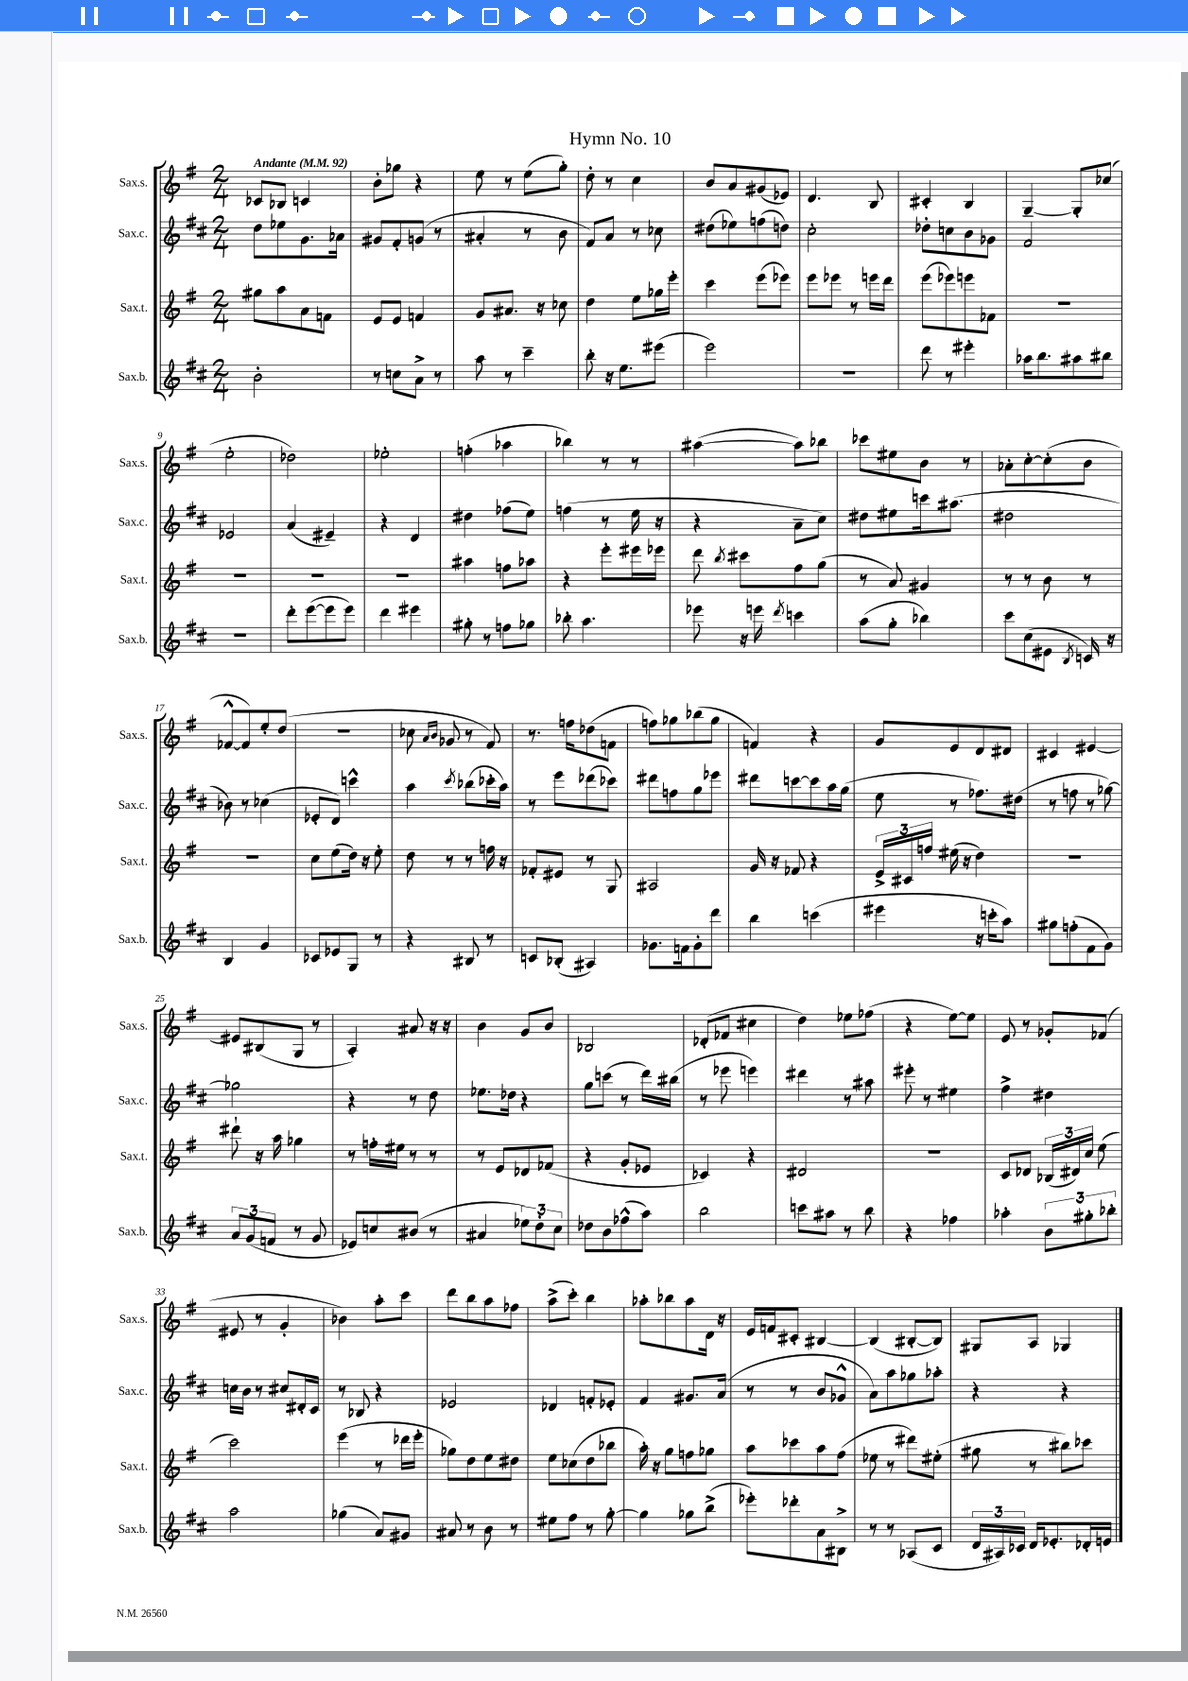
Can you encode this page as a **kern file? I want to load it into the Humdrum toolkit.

**kern	**kern	**kern	**kern
*staff4	*staff3	*staff2	*staff1
*clefG2	*clefG2	*clefG2	*clefG2
*k[f#c#]	*k[f#]	*k[f#c#]	*k[f#]
*M2/4	*M2/4	*M2/4	*M2/4
*MM92	*MM92	*MM92	*MM92
2b'\	8gg#\L	8dd\L	8c-/L
.	8aa\	8ee-\	8B-/J
.	8a\	8.g\	4c/
.	8f\J	.	.
.	.	16a-\Jk	.
=	=	=	=
8r	8e/L	8g#/L	8b'\L
8cc\L	8e/J	8f#'/	8gg-\J
8a^\J	4f/	(8g/J	4r
8r	.	8r	.
=	=	=	=
8aa\	8g/L	4a#'/	8ee\
8r	8.a#/J	.	8r
4ccc#~\	.	8r	(8ee\L
.	16r	.	.
.	8cc-\	8b\	8gg'\J)
=	=	=	=
8bb'\	4dd\	8f#/L)	8dd'\
16r	.	8a/J	8r
8.ee\L	.	.	.
.	8ee\L	8r	4cc\
(8eee#\J	16gg-\L	8cc-\	.
.	16eee'\JJ	.	.
=	=	=	=
2eee\)	4ccc\	(8dd#\L	8b/L
.	.	8ee-\)	8a/
.	(8eee\L	(8ff\	(8g#/
.	8eee-\J)	8dd\J)	8e-/J)
=	=	=	=
2r	8eee\L	2cc#'\	4.d/
.	8eee-\J	.	.
.	8r	.	.
.	16eee\LL	.	8B/
.	16ddd\JJ	.	.
=	=	=	=
8ddd\	(8eee\L	8dd-'\L	4c#'/
8r	8eee-\)	8cc\	.
4eee#'\	8eee\	8b\	4B/
.	8f-\J	8g-\J	.
=	=	=	=
16aa-\LK	2r	2f#/	[4G~/
8.bb\	.	.	.
8aa#\	.	.	8G'/]L
8bb#\J	.	.	(8cc-/J
=	=	=	=
2r	2r	2e-/	2ee'\
=	=	=	=
8ddd'\L	2r	(4a/	2dd-\)
([8eee\	.	.	.
8eee\]	.	4e#~/)	.
8eee\J)	.	.	.
=	=	=	=
4ddd\	2r	4r	2ee-'\
4eee#\	.	4d/	.
=	=	=	=
8gg#'\	4aa#\	4dd#\	(4ff'\
8r	.	.	.
8ff\L	8ff\L	(8ff-\L	4aa-\
8gg-\J	8aa-\J	8ee\J)	.
=	=	=	=
8bb-'\	4r	(4ff\	4bb-\)
4.aa\	.	.	.
.	8eee'\L	8r	8r
.	16eee#\L	16ee\	8r
.	16eee-\JJ	16r	.
=	=	=	=
8eee-\	8ddd\	4r	([4aa#\
.	8qbb/	.	.
16r	8ccc#\L	.	.
16eee\	.	.	.
8qddd/	.	.	.
4ccc\	8ff#\	8a~\L	8aa#\]L)
.	(8gg\J	8cc#\J)	8bb-\J
=	=	=	=
(8aa\L	8r	8dd#\L	8ccc-\L
8gg'\J	8a/)	8ee#\	8ee#\
4bb-\)	4g#/	16ccc\k	8b\J
.	.	(8.aa#\J	.
.	.	.	8r
=	=	=	=
8ccc#\L	8r	2dd#\	8a-'\L
(8cc#\	8r	.	[8cc'\
8e#\J	8b\	.	(8cc'\]
8qB/	.	.	.
16c/)	8r	.	8b\J
16r	.	.	.
=	=	=	=
4B/	2r	8b-\)	[8f-^^/L
.	.	8r	8f-/])
4g/	.	(4cc-\	8ee'/
.	.	.	(8dd/J
=	=	=	=
8c-/L	8cc\L	8e-'/L	2r
8e-/	(8ee\	8d/J)	.
8G/J	16dd\Jk)	4ccc^^\	.
.	16r	.	.
8r	8ee'\	.	.
=	=	=	=
4r	8dd\	4aa\	8cc-\
.	.	.	16qqa/LL
.	.	.	16qqb/JJ
.	8r	.	8g-/
.	.	8qccc#/	.
8B#/	8r	(8bb-\L	8r
8r	16ff\	16ccc-'\L	8f#/)
.	16r	16aa\JJ)	.
=	=	=	=
8c/L	8f-'/L	8r	8.r
(8B-'/J	8e#/J	8eee\L	.
.	.	.	16ff\LK
4A#/)	8r	(8ddd-\	(8dd-\
.	8G/	8ccc-\J)	8f\J
=	=	=	=
8.g-\L	2A#/	8ddd#\L	8ff\L)
.	.	8ff\	8gg-\
16f\k	.	.	.
8g-'\	.	8gg\	(8bb-\
8ddd\J	.	8eee-\J	8gg-\J
=	=	=	=
4bb\	16g/	8ddd#\L	4f/)
.	16r	.	.
.	8f-/	[8ccc\	.
(4ccc\	4r	8ccc\]	4r
.	.	16aa\L	.
.	.	(16gg\JJ	.
=	=	=	=
4eee#\	24e^/LL	8ee\	8g/L
.	24c#/	.	.
.	24ff/JJ	.	.
.	(16ee#\	8r	8e/
.	16r	.	.
16r	4dd\)	8.ff-\L)	8d/
16ccc'\LK	.	.	.
8aa\J)	.	.	8d#/J
.	.	(16dd#\Jk	.
=	=	=	=
8gg#\L	2r	8r	4c#/
(8ff'\	.	8ff\	.
8f#\	.	8r	[4e#/
8g\J)	.	[8gg-\)	.
=	=	=	=
12a/L	8ddd#`\	2gg-\]	8e#/]L
(12g/	.	.	.
.	16r	.	(8B#/
12f/J	.	.	.
.	16aa\	.	.
8r	4gg-\	.	8G/J
8g/	.	.	8r
=	=	=	=
8e-/L)	8r	4r	4A'/)
8cc/	16ff'\LL	.	.
.	16ee#\JJ	.	.
(8b#/J	8r	8r	8a#/
8r	8r	8dd\	16r
.	.	.	16r
=	=	=	=
4a#/	8r	8.ee-\L	4b\
.	8e/L	.	.
.	.	16dd-\Jk	.
12ee-\L)	8d-/	4r	8g/L
12dd'\	.	.	.
.	(8f-/J	.	8b/J
12cc#\J	.	.	.
=	=	=	=
8dd-\L	4r	8gg\L	2B-/
8b\	.	(8ccc\J	.
(8ff-^^\	8g'/L	8r	.
8aa\J)	8e-/J	16ddd\LL)	.
.	.	(16bb#\JJ	.
=	=	=	=
2bb\	4c-/)	8r	(8d-'/L
.	.	8eee-\	8f-/J
.	4r	4eee\)	4cc#\
=	=	=	=
8ccc\L	2d#/	4ddd#\	4dd\)
8aa#\J	.	.	.
8r	.	8r	8ee-\L
8bb\	.	8aa#\	(8ff-\J
=	=	=	=
4r	2r	8eee#'\	4r
.	.	8r	.
4ff-\	.	4ee#\	[8ee\L)
.	.	.	8ee\]J
=	=	=	=
4aa-'\	8c/L	4ff#^\	8e/
.	8d-/J	.	8r
12b\L	(24B-/LL	4dd#\	8g-'/L
.	24d#/)	.	.
12gg#'\	24cc/JJ	.	.
.	(8ee\	.	(8f-/J
12bb-'\J	.	.	.
=	=	=	=
2aa\	2ccc\)	16cc\LL	8e#/
.	.	16b\JJ	.
.	.	8r	8r
.	.	8cc#/L	4g'/
.	.	16d#'/L	.
.	.	16c#/JJ	.
=	=	=	=
(4gg-\	(4eee\	8r	4b-\)
.	.	8B-/	.
8a/L)	8r	4r	8aa'\L
8g#/J	16ddd-\LL	.	8ccc\J
.	16eee'\JJ	.	.
=	=	=	=
8a#/	8gg-\L)	2e-/	8ddd\L
8r	8dd\	.	8bb\
8b\	8ee\	.	8aa\
8r	8dd#\J	.	8ff-\J
=	=	=	=
8ee#\L	8ee\L	4d-/	(8aa^\L
8ff#\J	(8cc-\	.	8ccc'\J)
8r	8dd\	8f'/L	4bb\
[8gg'\	8bb-\J	8e-'/J	.
=	=	=	=
4gg\]	16aa'\)	4f#/	8aa-'\L
.	16r	.	.
.	8gg\L	.	8bb-\
8gg-\L	8ff\	8.g#/L	8aa-\
(8bb^\J	8gg-\J	.	16d\Jk
.	.	(16a/Jk	16r
=	=	=	=
8eee-'\L)	8aa\L	8r	16e/LL
.	.	.	16f/J
8ddd-'\	8ccc-\	8r	8c#'/J
8a\	8aa\	8b/L	[4B#/
8B#^\J	(8ff#\J	8g-^^/J	.
=	=	=	=
8r	8ee-\	8a\L)	(4B#/]
8r	8r	8aa\	.
(8A-/L	8ddd#\L)	8gg-\	[8B#'/L
8c#/J	(8ee#'\J	8aa-'\J	8B#/]J)
=	=	=	=
24d/LL	8gg#\	4r	8G#/L
24A#/)	.	.	.
24c-/JJ	.	.	.
16d/LK	8r	.	8A/J
8.e-'/	.	.	.
.	8bb#\L)	4r	4G-/
16d-'/L	8ccc-\J	.	.
16e/JJ	.	.	.
==	==	==	==
*-	*-	*-	*-
